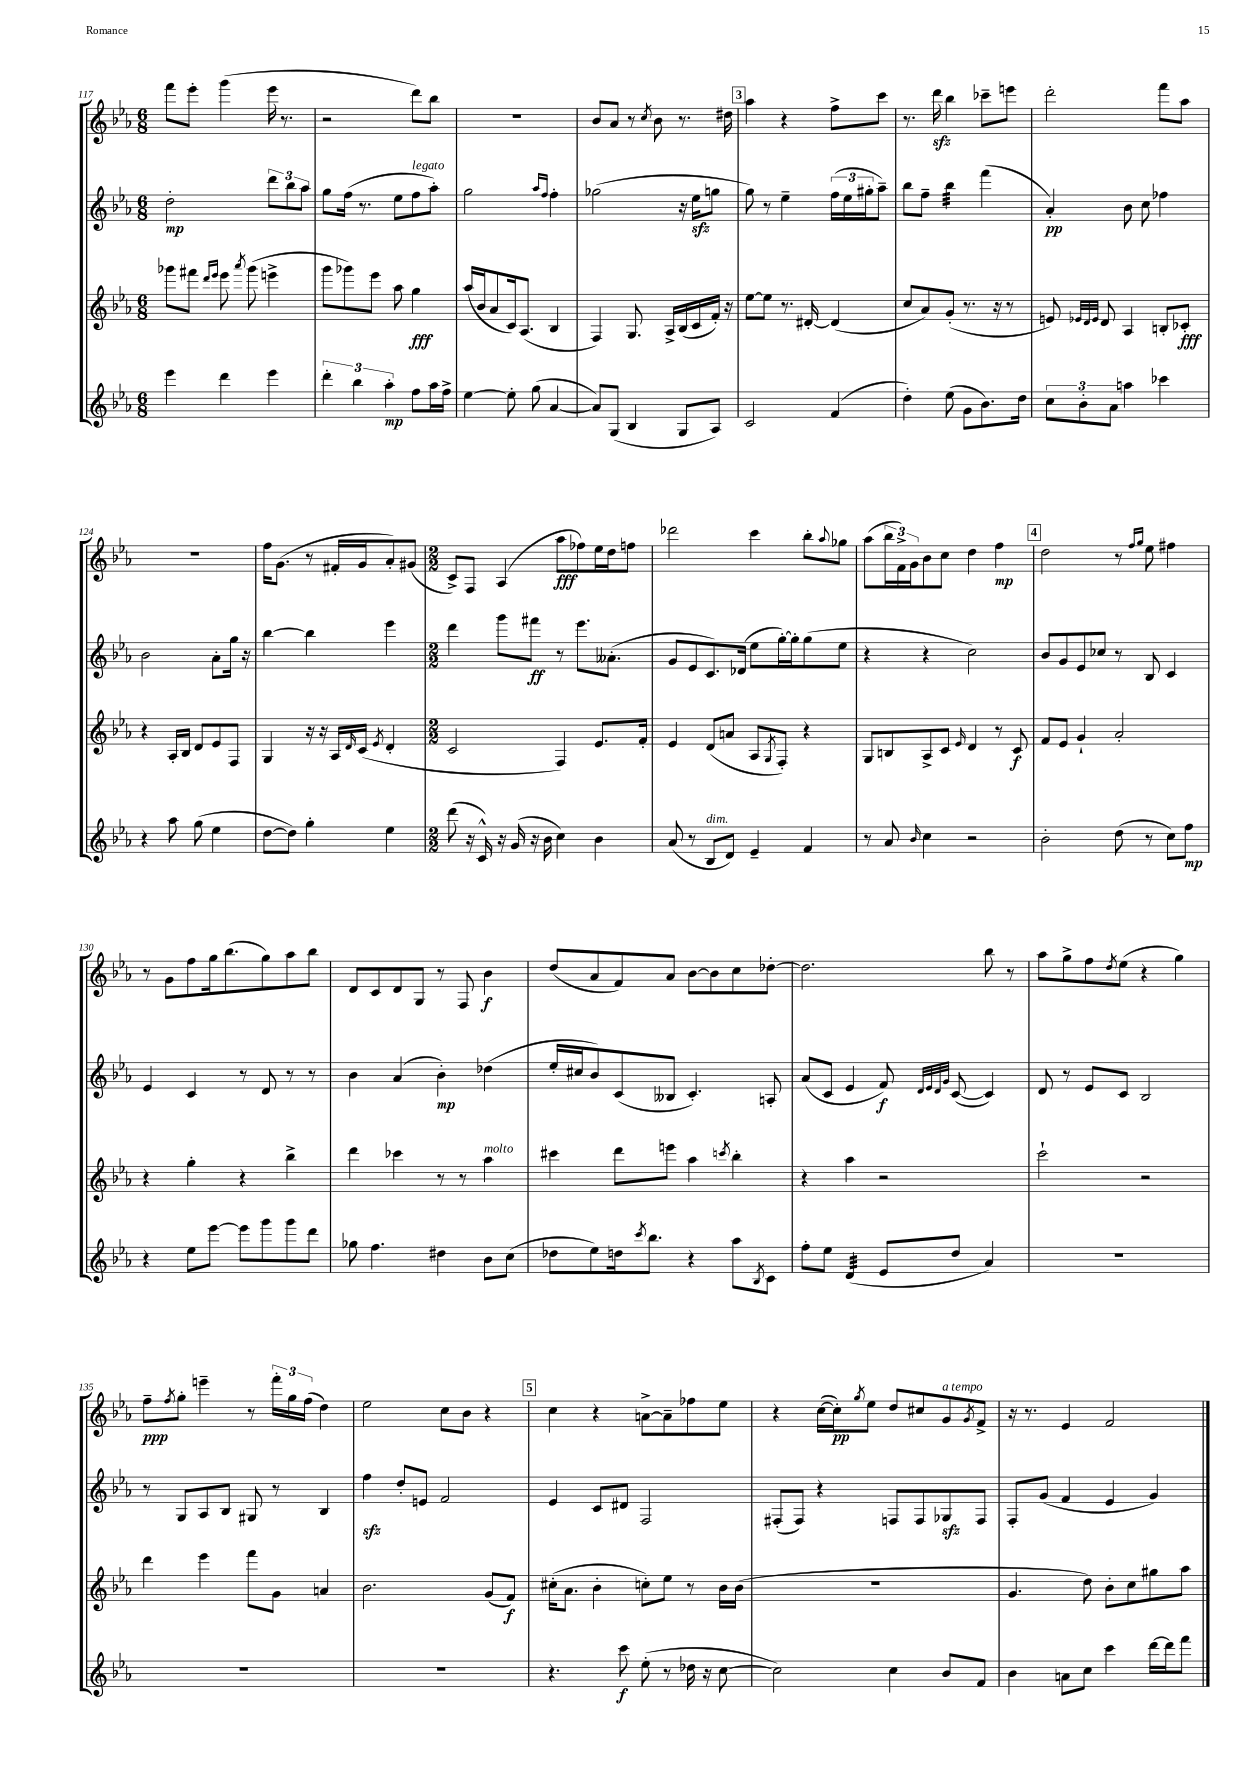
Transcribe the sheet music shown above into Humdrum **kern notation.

**kern	**kern	**kern	**kern
*staff4	*staff3	*staff2	*staff1
*clefG2	*clefG2	*clefG2	*clefG2
*k[b-e-a-]	*k[b-e-a-]	*k[b-e-a-]	*k[b-e-a-]
*M6/8	*M6/8	*M6/8	*M6/8
4eee-\	8ggg-\L	2dd'\	8fff\L
.	8fff#\J	.	8eee-'\J
.	16qqddd/LL	.	.
.	16qqeee-/JJ	.	.
4ddd\	8eee-\	.	(4ggg\
.	8qaaa-/	.	.
.	(8ggg-\	.	.
4eee-\	4eee^\	12ddd\L	16eee-\
.	.	.	8.r
.	.	12bb-\	.
.	.	12aa-\J	.
=	=	=	=
6ddd'\	8ggg\L	8gg\L	2r
.	8ggg-\)	(16ff\Jk	.
6bb-\	.	.	.
.	.	8.r	.
.	8eee-\J	.	.
6aa-'\	.	.	.
.	8aa-\	8ee-\L	.
8ff\L	4gg\	8ff\	8ddd\L)
16aa-\L	.	8aa-'\J)	8bb-\J
16ff^\JJ	.	.	.
=	=	=	=
[4ee-\	(16aa-/LL	2gg\	2.r
.	16b-/J	.	.
.	8a-/	.	.
8ee-'\]	16c/k)	.	.
.	(8.A-/J	.	.
(8gg\	.	.	.
.	.	16qqaa-/LL	.
.	.	16qqff/JJ	.
[4a-/	4B-/	4ff'\	.
=	=	=	=
8a-/]L)	4F/)	(2gg-\	8b-/L
(8G/J	.	.	8a-/J
4B-/	8.G/	.	8r
.	.	.	8qcc/
.	.	.	8b-\
.	16A-^/LL	.	.
8G/L	(16B-/	16r	8.r
.	16c/	16ee-\LK	.
8A-/J)	16f'/JJ)	8gg\J	.
.	16r	.	16dd#\
=	=	=	=
2c/	[8ee-\L	8gg\)	4aa-\
.	8ee-\]J	8r	.
.	8.r	4ee-~\	4r
.	[16d#'/	.	.
(4f/	(4d#/]	(24ff\LL	8ff^\L
.	.	24ee-\	.
.	.	24gg#'\J	.
.	.	8aa-~\J)	8ccc\J
=	=	=	=
4dd'\)	8cc/L	8bb-\L	8.r
.	8a-/)	8ff~\J	.
.	.	.	16ddd\
(8ee-\	(8g'/J	4bb-\	4bb-\
8g\L	8.r	.	.
8.b-\)	.	(4fff\	8ccc-~\L
.	16r	.	.
.	8r	.	8eee\J
16dd\Jk	.	.	.
=	=	=	=
12cc\L	8e/)	4a-'/)	2ddd'\
12b-'\	.	.	.
.	32qqe-/LLL	.	.
.	32qqd/	.	.
.	32qqe-/JJJ	.	.
.	8d/	.	.
12a-\J	.	.	.
4aa\	4A-/	8b-\	.
.	.	8cc\	.
4ccc-\	8B'/L	4ff-\	8fff\L
.	8c-'/J	.	8aa-\J
=	=	=	=
4r	4r	2b-\	2.r
8aa-\	16A-'/LL	.	.
.	16B-/JJ	.	.
(8gg\	8d/L	.	.
4ee-\	8e-/	8a-'\L	.
.	8F/J	16gg\Jk	.
.	.	16r	.
=	=	=	=
[8dd\L	4G/	[4bb-\	16ff\LK
.	.	.	(8.g\J
8dd\]J)	.	.	.
4gg'\	16r	4bb-\]	8r
.	16r	.	.
.	16A-/LL	.	16f#'/LL
.	16qqd/	.	.
.	(16c/JJ	.	16g/J
.	8qe-/	.	.
4ee-\	4d'/	4eee-\	8a-'/)
.	.	.	(8g#/J
=	=	=	=
*M2/2	*M2/2	*M2/2	*M2/2
(8ddd\	2c/	4ddd\	8c^/L)
16r	.	.	8F/J
16c^^/)	.	.	.
16r	.	8ggg\L	(4A-/
(16g/	.	.	.
16r	.	8fff#\J	.
16b-\	.	.	.
4cc\)	4F/)	8r	8aa-\L
.	.	8.eee-\L	8ff-\)
4b-\	8.e-/L	.	16ee-\L
.	.	(8.a--'\J	16dd\J
.	.	.	8ff\J
.	16f'/Jk	.	.
=	=	=	=
(8a-/	4e-/	8g/L	2ddd-\
8r	.	8e-/	.
8B-/L	(8d/L	8.c/)	.
8d/J)	8a/J	.	.
.	.	(16d-/Jk	.
4e-~/	8A-/L	8ee-\L	4ccc\
.	8qG/	.	.
.	8F'/J)	[16gg'\L)	.
.	.	16gg'\]J	.
4f/	4r	(8gg\	8bb-'\L
.	.	.	8qqaa-/
.	.	8ee-\J	8gg-\J
=	=	=	=
8r	8G/L	4r	(8aa-\L
8a-/	8B/	.	24bb-\L
.	.	.	24f^\)
.	.	.	24g\J
16qqb-/	.	.	.
4cc\	8A-^/	4r	8b-\
.	8c/J	.	8cc\J
.	16qqe-/	.	.
2r	4d/	2cc\)	4dd\
.	8r	.	4ff\
.	8c/	.	.
=	=	=	=
2b-'\	8f/L	8b-/L	2dd\
.	8e-/J	8g/	.
.	4g`/	8e-/	.
.	.	8cc-/J	.
(8dd\	2a-'/	8r	8r
.	.	.	16qqff/LL
.	.	.	16qqgg/JJ
8r	.	8B-/	8ee-\
8cc\L)	.	4c/	4ff#\
8ff\J	.	.	.
=	=	=	=
4r	4r	4e-/	8r
.	.	.	8g\L
8ee-\L	4gg'\	4c/	8ff\
[8eee-\J	.	.	16gg\k
.	.	.	(8.bb-\
8eee-\]L	4r	8r	.
8ggg\	.	8d/	8gg\)
8ggg\	4bb-^\	8r	8aa-\
8ddd\J	.	8r	8bb-\J
=	=	=	=
8gg-\	4ddd\	4b-\	8d/L
4.ff\	.	.	8c/
.	4ccc-\	(4a-/	8d/
.	.	.	8G/J
4dd#\	8r	4b-'\)	8r
.	8r	.	8F/
8b-\L	4aa-\	(4dd-\	4b-\
(8cc\J	.	.	.
=	=	=	=
8dd-\L	4ccc#\	16ee-'/LL	(8dd/L
.	.	16cc#/J	.
8ee-\)	.	8b-/)	8a-/
16dd\k	8ddd\L	(8c/	8f/)
8qccc/	.	.	.
8.bb-\J	.	.	.
.	8eee\J	8B--/J	8a-/J
4r	4aa-\	4.c'/)	[8b-\L
.	.	.	8b-\]
.	8qccc/	.	.
8aa-\L	4bb-'\	.	8cc\
8qB-/	.	.	.
8c\J	.	8A'/	[8dd-'\J
=	=	=	=
8ff'\L	4r	(8a-/L	2.dd-\]
8ee-\J	.	8c/J	.
(4d/	4aa-\	4e-/	.
8e-/L	2r	8f/)	.
.	.	32qqd/LLL	.
.	.	32qqe-/	.
.	.	32qqd/	.
.	.	32qqg/JJJ	.
8dd/J	.	([8c/	.
4a-/)	.	4c/])	8bb-\
.	.	.	8r
=	=	=	=
1r	2ccc`\	8d/	8aa-\L
.	.	8r	8gg^\
.	.	8e-/L	8ff\
.	.	.	8qdd/
.	.	8c/J	(8ee-\J
.	2r	2B-/	4r
.	.	.	4gg\)
=	=	=	=
1r	4ddd\	8r	8ff~\L
.	.	.	8qff/
.	.	8G/L	8gg'\J
.	4eee-\	8A-/	4eee~\
.	.	8B-/J	.
.	8fff\L	8G#/	8r
.	8g\J	8r	24fff'\LL
.	.	.	24gg\
.	.	.	(24ff\JJ
.	4a/	4B-/	4dd\)
=	=	=	=
1r	2.b-\	4ff\	2ee-\
.	.	8dd'/L	.
.	.	8e/J	.
.	.	2f/	8cc\L
.	.	.	8b-\J
.	(8g/L	.	4r
.	8f/J)	.	.
=	=	=	=
4.r	(16cc#'\LK	4e-/	4cc\
.	8.a-\J	.	.
.	4b-'\	8c/L	4r
8ccc\	.	8d#/J	.
(8ee-'\	8cc'\L)	2F/	[8a^\L
8r	8ee-\J	.	8a~\]
16dd-\	8r	.	8ff-\
16r	.	.	.
[8cc\	16b-\LL	.	8ee-\J
.	(16b-\JJ	.	.
=	=	=	=
2cc\])	1r	(8F#'/L	4r
.	.	8F#/J)	.
.	.	4r	([16cc\LL
.	.	.	16cc'\]J)
.	.	.	8qgg/
.	.	.	8ee-\J
4cc\	.	8F/L	8dd/L
.	.	8F/	8cc#/
8b-/L	.	8G-/	8g/
.	.	.	8qg/
8f/J	.	8F/J	8f^/J
=	=	=	=
4b-\	4.g/	8F'/L	16r
.	.	.	8.r
.	.	(8g/J	.
8a\L	.	4f/	4e-/
8cc\J	8dd\)	.	.
4ccc\	8b-'\L	4e-/	2f/
.	8cc\	.	.
[16ddd\LL	8gg#\	4g/)	.
16ddd\]J	.	.	.
8fff\J	8aa-\J	.	.
==	==	==	==
*-	*-	*-	*-
